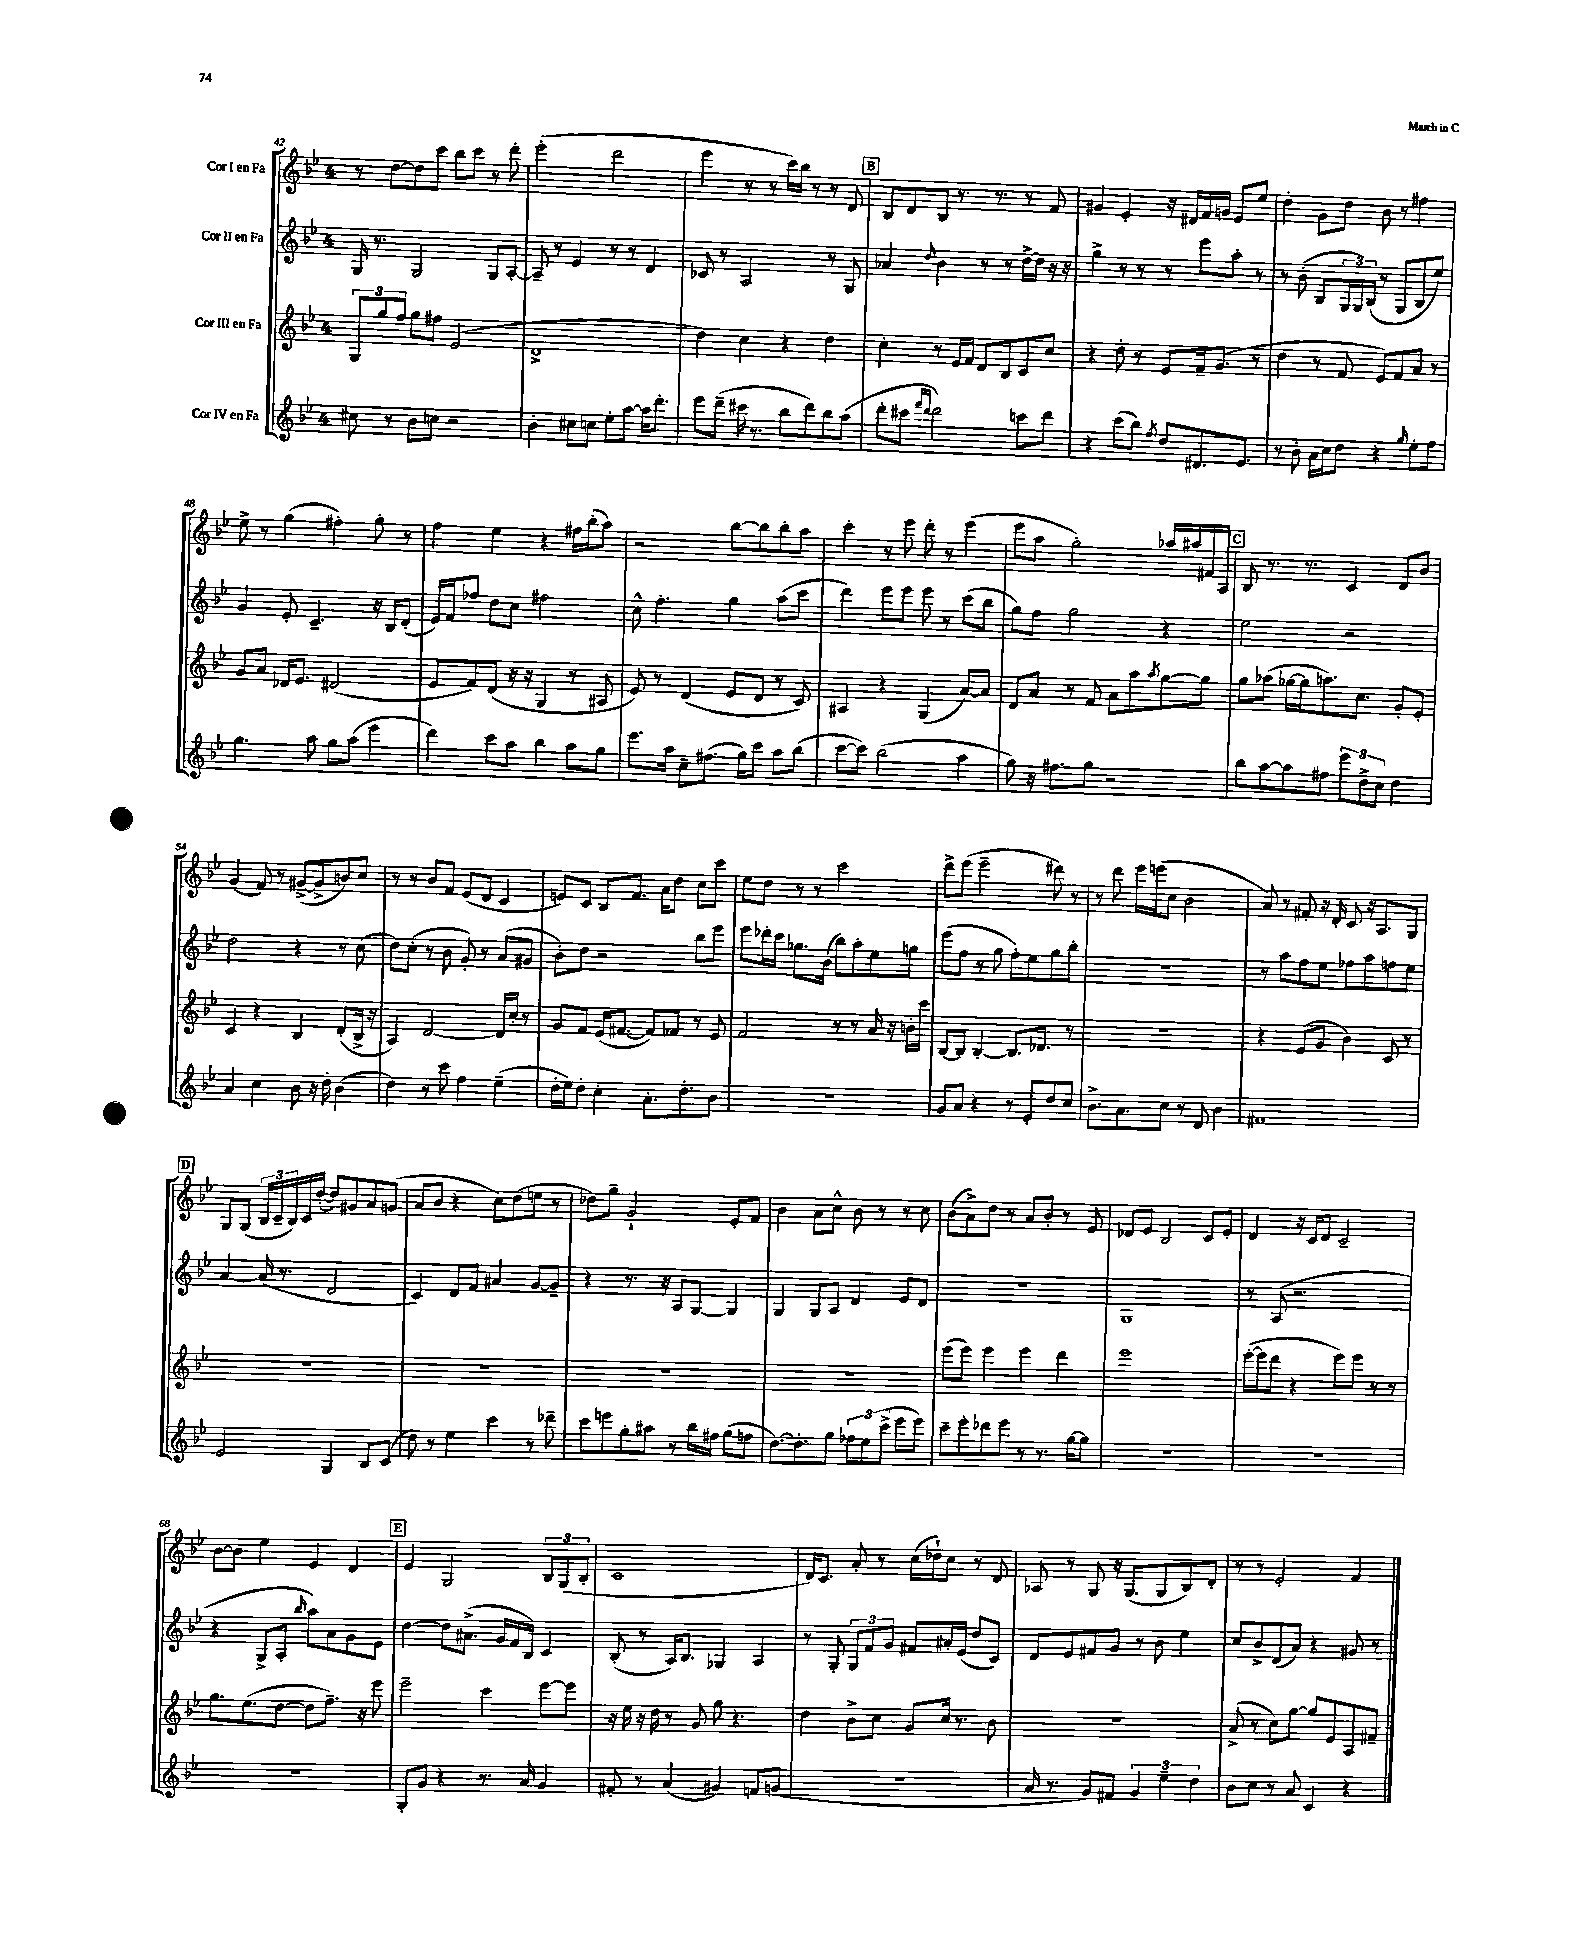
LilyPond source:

<<
\new StaffGroup <<
\new Staff = "s0" \with { instrumentName = "Cor I en Fa" } {
    \clef treble \key bes \major \once \override Staff.TimeSignature.style = #'single-digit \time 4/4
    r8 d''8~ d''8 c'''8 bes''8 c'''8 r8 d'''8-. |
    ees'''2-.( d'''2 |
    ees'''4 r8 r8 c'''16) bes''16 r8 r8 d'8 |
    \mark \markup { \box "B" } bes8 d'8 bes8 r8. r8. r8 f'8 |
    gis'4 ees'4-. r16 dis'16 f'16 g'16 ees'8 ees''8 |
    d''4-. g'8 d''8 bes'8 r8 fis''4 |
    ees''8-> r8 g''4( fis''4-.) g''8-. r8 |
    f''4 ees''4 r4 fis''16 bes''16-.( a''8) |
    r2 bes''8~ bes''8 bes''8-. a''8 |
    c'''4-. r8 ees'''8 d'''8-. r8 ees'''4( |
    ees'''8 a''8 g''2-.) aes''16 ais''16 fis'16 a16 |
    \mark \markup { \box "C" } bes8 r8. r8. c'4 d'8 bes'8 |
    g'4( f'8) r8 gis'8~->( gis'8-> b'8) c''8 |
    r8 r8 bes'8 f'8 ees'8( d'8 c'4 |
    e'8) c'8 bes8 f'8. a'16 d''8 c''8 c'''8 |
    ees''8 d''8 r8 r8 c'''2 |
    d'''8-> ees'''8( ees'''2-- dis'''8) r8 |
    r8 d'''8 ees'''16 e'''16( c''8 bes'2 |
    a'8) r8 fis'8-. r16 d'16-. c'8 r16 a8. g8 |
    \mark \markup { \box "D" } g8 g8( \tuplet 3/2 { bes16 c'16-- bes16) } c'16 d''16~-.( d''8) gis'8 a'8 g'8( |
    a'8 bes'8 r4 c''8) d''8( e''8 r8 |
    des''8) g''8-- g'2-! ees'8-. f'8 |
    bes'4 a'8 c''8-^ bes'8 r8 r8 c''8 |
    bes'8( a'8->) d''8 r8 a'8 bes'8-. r8 ees'8 |
    des'8 ees'8 bes2 c'8 ees'8-. |
    d'4 r16 c'16 d'8 c'2-- |
    bes'8~ bes'8 ees''4 ees'4 d'4 |
    \mark \markup { \box "E" } ees'4 g2 \tuplet 3/2 { bes8 g8( bes8-. } |
    c'1 |
    d'16) c'8. a'8-. r8 c''16( des''16-!) c''8 r8 d'8 |
    aes8 r8 g8 r16 g8.( g8 bes8) d'8-. |
    r8 r8 ees'2-. f'4 \bar "|." |
}
\new Staff = "s1" \with { instrumentName = "Cor II en Fa" } {
    \clef treble \key bes \major \once \override Staff.TimeSignature.style = #'single-digit \time 4/4
    g16 r8. g2 g8 a8~-. |
    a8-- r8 ees'4 r8 r8 d'4 |
    ces'8 r8 a2 r8 g8 |
    \mark \markup { \box "B" } aes'4 \grace { d''16 } bes'4 r8 r8 d''16~-> d''16 r16 r16 |
    g''4-> r8 r8 r8 ees'''8 a''8-. r8 |
    r8 bes'8-.( bes8 \tuplet 3/2 { g16 g16) bes16( } r8 g8 bes8 ees''8) |
    g'4 ees'8-. c'4.-- r16 bes16 d'8-.( |
    ees'16) f'16 fes''8 d''8 c''8 fis''2 |
    c''8-^ f''4.-. g''4 a''8( c'''8 |
    d'''4) ees'''8 ees'''8 ees'''8 r8 c'''8( bes''8 |
    g''8) f''8 g''2 r4 |
    \mark \markup { \box "C" } ees''2 r2 |
    d''2 r4 r8 c''8( |
    d''8) c''8-.( r8 bes'8 g'8-.) r8 a'8( gis'8 |
    bes'8-.) d''8 r2 bes''8 ees'''8 |
    ees'''8 des'''16-. c'''16 ges''8. bes'16( bes''8) a''8-. ees''8 g''8 |
    ees'''8( f''8 r8 g''8 f''8-.) ees''8 g''8 bes''8-. |
    r1 |
    r8 a''8 f''8 ees''8 fes''8 a''8 f''8 ees''8 |
    \mark \markup { \box "D" } a'4~ a'16( r8. d'2 |
    c'4) d'8 f'8 ais'4 g'8~ g'8-- |
    r4 r8. r16 a8 g8~ g4 |
    g4 g8 a8 d'4 ees'8 d'8 |
    r1 |
    g1 |
    r8 a8( r2. |
    r4 g8-> a8-. \grace { bes''16 } a''8) a'8 g'8 ees'8 |
    \mark \markup { \box "E" } d''4~ d''8 ais'8.->( g'16 f'16 bes16) c'4 |
    bes8-.( r8 a16) bes8. ges4 a4 |
    r8 g8-. \tuplet 3/2 { g8 f'8 g'8 } fis'8 ais'16-. ees'16( d''8 c'8) |
    d'8 ees'8 fis'8 g'8 r8 bes'8 ees''4 |
    c''8 bes'8-> d'8( a'8) r4 gis'8 r8 \bar "|." |
}
\new Staff = "s2" \with { instrumentName = "Cor III en Fa" } {
    \clef treble \key bes \major \once \override Staff.TimeSignature.style = #'single-digit \time 4/4
    \tuplet 3/2 { g8 g''8 f''8 } g''8 fis''8 ees'2( |
    d'1-> |
    d''4) c''4 r4 d''4 |
    \mark \markup { \box "B" } c''4-. r8 ees'16 f'16 d'8 bes8 c'8 c''8 |
    r4 d''8-. r8 ees'8 f'16-- g'8.( r8 |
    d''4 r8 f'8 ees'8) f'8 a'8 r8 |
    g'8 a'8 des'16 ees'8. dis'2( |
    ees'8 f'8) d'8( r16 r16 g4 r8 ais8 |
    ees'8) r8 d'4( ees'8 d'8 r8 c'8) |
    ais4 r4 g4( a'8~) a'8 |
    d'8 a'8 r8 f'8 a'8 a''8 \acciaccatura { a''8 } g''8~ g''8 |
    \mark \markup { \box "C" } g''8 aes''8( ges''16~ ges''16 a''8.) c''8. g'8-. ees'8-. |
    c'4 r4 bes4 d'8-.( bes16-> r16 |
    a4) d'2~ d'16 c''16-. r8 |
    g'8 f'8 ees'16( fis'8.~ fis'8) fes'8 r8 ees'8 |
    f'2 r8 r8 a'16 r16 b'16-. c'''16 |
    bes8~ bes8 bes4~-. bes8. des'8. r8 |
    R1 |
    r4 ees'8( g'8 bes'4) c'8 r8 |
    \mark \markup { \box "D" } R1 |
    R1 |
    R1 |
    R1 |
    ees'''8( ees'''8) ees'''4 ees'''4 d'''4 |
    ees'''1 |
    ees'''16~-.( ees'''16 d'''8 r4 ees'''8) ees'''8 r8 r8 |
    g''8. ees''8.( d''8~ d''8 f''8.--) r16 ees'''8 |
    \mark \markup { \box "E" } ees'''2-- c'''4 ees'''8~ ees'''8 |
    r16 ees''16 r16 d''16 r8 g'8 g''8 r4. |
    d''4 bes'8-> c''8 g'8 c''16 r8. bes'8 |
    R1 |
    a'8->( r8 c''8) g''8~ g''8 ees'8 a8 fis'8-- \bar "|." |
}
\new Staff = "s3" \with { instrumentName = "Cor IV en Fa" } {
    \clef treble \key bes \major \once \override Staff.TimeSignature.style = #'single-digit \time 4/4
    cis''8 r8 bes'8 c''8 r2 |
    bes'4-. cis''8 c''8 ees''8-. a''8~ a''16 d'''8.-. |
    ees'''8 d'''8--( cis'''16 r8. bes''8 d'''8) bes''8 a''8( |
    \mark \markup { \box "B" } d'''8-. cis'''8 \grace { f'''16 d'''16 } d'''2) c'''8 d'''8 |
    r4 c'''8( bes''8) \acciaccatura { f''8 } d''8 dis'8. ees'8. |
    r8 bes'8-. a'16 c''16 d''8 r4 \grace { g''16 } ees''8-. f''8 |
    g''4. a''8 g''8 a''8( ees'''4 |
    d'''4) c'''8 a''8 bes''4 a''8 g''8 |
    ees'''8. a''16 c''8-- fis''8.( g''16) c'''8 a''8 bes''8( |
    c'''8~ c'''8) bes''2( a''4 |
    g''8) r16 fis''8. g''8 r2 |
    \mark \markup { \box "C" } bes''8 a''8~ a''8 fis''8 \tuplet 3/2 { ees'''8 d''8-> c''8 } d''4 |
    a'4 c''4 bes'8 r16 d''16-. bes'4( |
    d''4) r8 c'''8 f''4 ees''4--( |
    d''16-. ees''16) d''8-. c''4-. a'8.-. d''8.-. bes'8 |
    R1 |
    g'8 a'8 r4 r8 ees'8-. d''8 c''8 |
    bes'8.-> a'8. c''8 r8 d'8 bes'4 |
    fis'1 |
    \mark \markup { \box "D" } ees'2 g4 bes8 c'8( |
    d''8) r8 ees''4 c'''4 r8 des'''8-- |
    c'''8 e'''8 g''8-. ais''8 r8 bes''16 fis''16 g''8( f''8 |
    d''8.~) d''8.-. g''8 \tuplet 3/2 { fes''8 ees''8 c'''8->( } ees'''8 ees'''8) |
    c'''8-- ees'''8-. des'''8 ees'''8 r8 r8. g''16~ g''8 |
    R1 |
    R1 |
    R1 |
    \mark \markup { \box "E" } g8-. g'8 r4 r8. a'16 g'4 |
    fis'8-. r8 a'4( gis'4) f'8 g'8( |
    R1 |
    a'16 r8. g'8) fis'8 \tuplet 3/2 { g'4 ees''4-- d''4 } |
    bes'8 c''8 r8 a'8 c'4 r4 \bar "|." |
}
>>
>>
\layout { \context { \Score currentBarNumber = #42 } }
